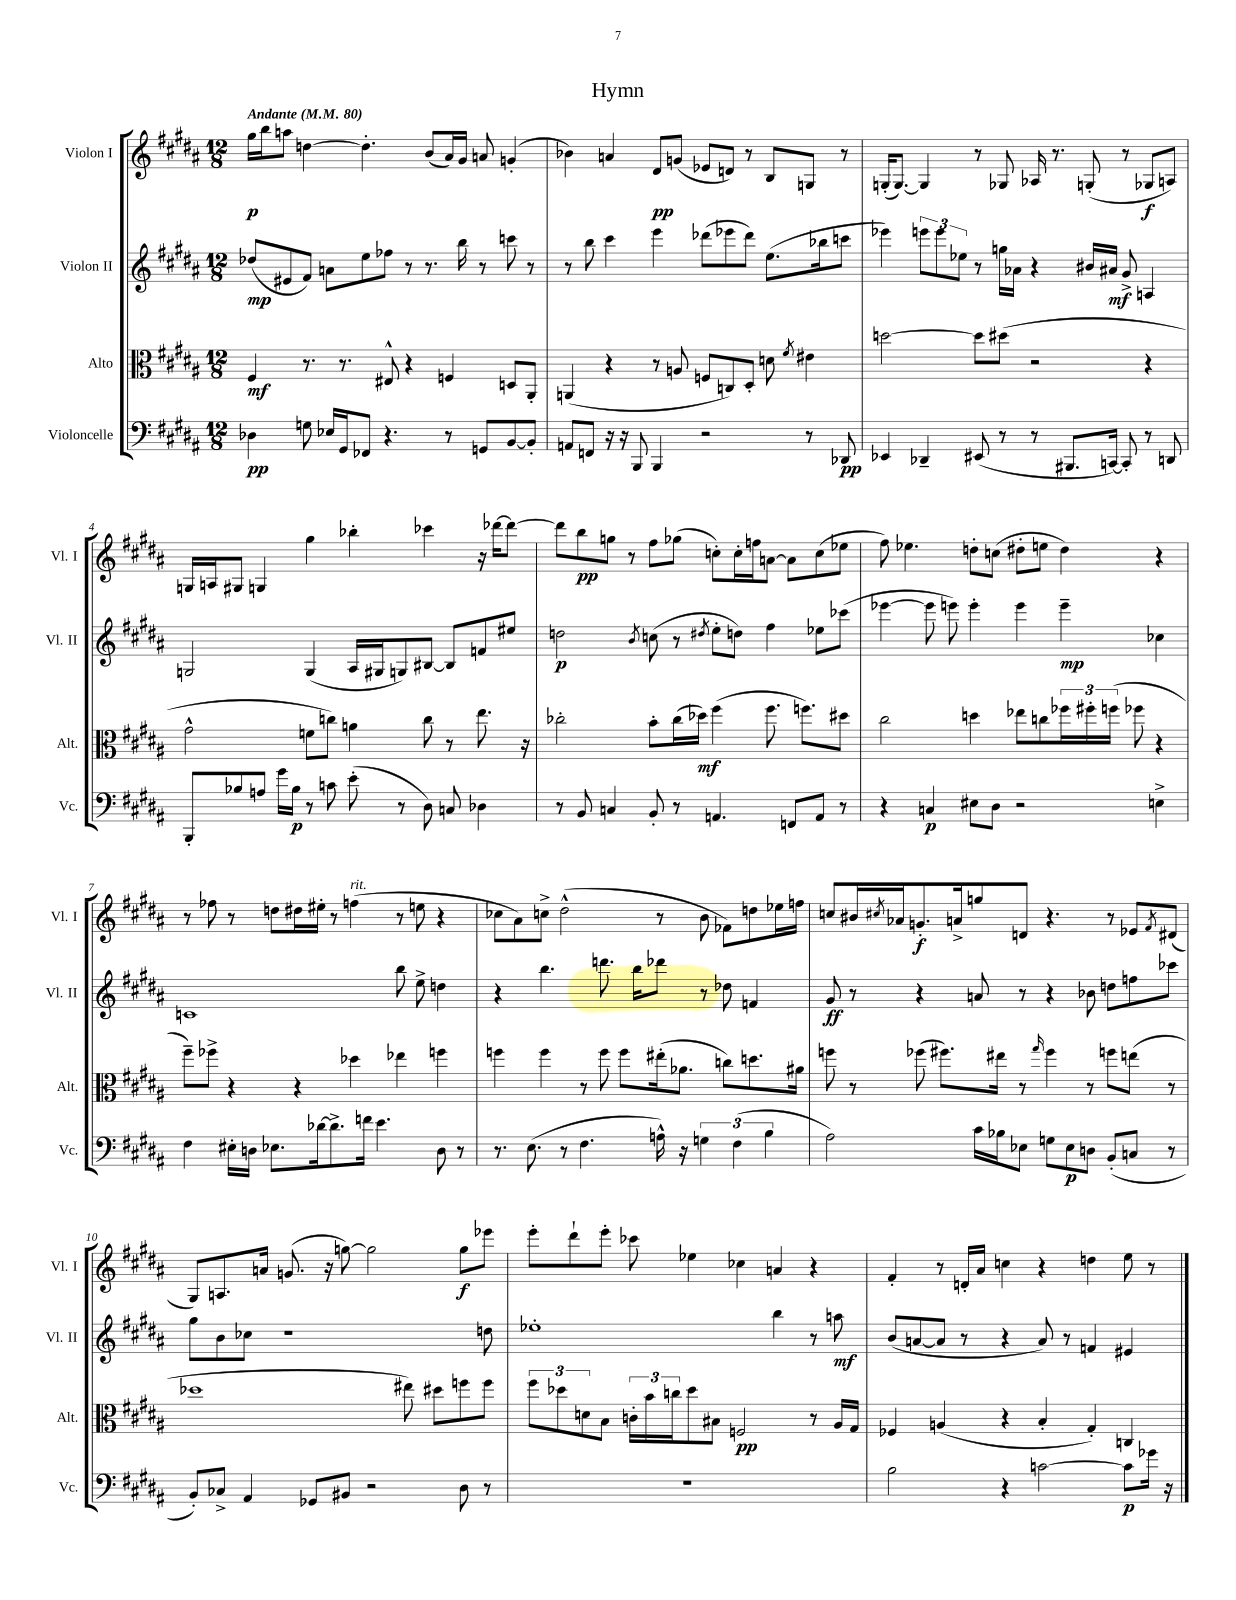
\header { title = "Hymn" }
<<
\new StaffGroup <<
\new Staff = "s0" \with { instrumentName = "Violon I" shortInstrumentName = "Vl. I" } {
    \clef treble \key b \major \numericTimeSignature \time 12/8 \tempo "Andante" 4 = 80
    gis''16\p b''16 a''8 d''4~ d''4.-. b'8( ais'16) gis'16 a'8 g'4-.( |
    bes'4) a'4 dis'8\pp g'8( ees'8 d'8) r8 b8 g8 r8 |
    g16-.( g8.~) g4 r8 ges8 aes16 r8. g8-.( r8 ges8\f a8) |
    g16 a16 gis8 g4 gis''4 bes''4-. ces'''4 r16 des'''16~ des'''8~ |
    des'''8 b''8\pp g''8 r8 fis''8 ges''8( c''8-.) c''16-. f''16 a'8~ a'8 c''8( ees''8 |
    fis''8) ees''4. d''8-. c''8( dis''8-. e''8 dis''4) r4 |
    r8 fes''8 r8 d''8 dis''16 eis''16-. r8 f''4^\markup { \italic "rit." }( r8 e''8 r4 |
    ces''8 ais'8) c''8-> dis''2-^( r8 b'8 fes'8) d''8 ees''16 f''16 |
    c''8 bis'16 \acciaccatura { cis''8 } aes'16 g'8.-.\f a'16-> g''8 d'8 r4. r8 ees'8 \acciaccatura { fis'8 } dis'8( |
    gis8) a8. a'16 g'8.( r16 g''8~) g''2 g''8\f ees'''8 |
    e'''8-. dis'''8-! e'''8-. ces'''8 ees''4 ces''4 a'4 r4 |
    fis'4-. r8 d'16-. ais'16 c''4 r4 d''4 e''8 r8 \bar "|." |
}
\new Staff = "s1" \with { instrumentName = "Violon II" shortInstrumentName = "Vl. II" } {
    \clef treble \key b \major \numericTimeSignature \time 12/8
    des''8\mp( eis'8 fis'8) a'8 e''8 fes''8 r8 r8. b''16 r8 c'''8 r8 |
    r8 b''8 cis'''4 e'''4 des'''8( ees'''8 des'''8) e''8.( bes''16 c'''8 |
    ees'''4) \tuplet 3/2 { e'''8 e'''8 ees''8 } r8 g''16 aes'16 r4 bis'16 ais'16\mf gis'8-> a4 |
    g2 g4( ais16 gis16 g8) bis8~ bis8 f'8 eis''8 |
    d''2\p \acciaccatura { b'8 } c''8( r8 \acciaccatura { dis''8 } e''8-. d''8) fis''4 ees''8 ces'''8( |
    ees'''4~ ees'''8 e'''8) e'''4-. e'''4 e'''4--\mp ces''4 |
    c'1 b''8 e''8-> d''4 |
    r4 b''4. d'''8. b''16 des'''8 r8 des''8 f'4 |
    gis'8\ff r8 r4 a'8 r8 r4 bes'8 d''8 f''8 ces'''8 |
    gis''8 b'8 ces''8 r1 d''8 |
    ees''1-. b''4 r8 a''8\mf |
    b'8( a'8~ a'8 r8 r4 a'8) r8 f'4 eis'4 \bar "|." |
}
\new Staff = "s2" \with { instrumentName = "Alto" shortInstrumentName = "Alt." } {
    \clef alto \key b \major \numericTimeSignature \time 12/8
    fis4\mf r8. r8. eis8-^ r4 f4 d8 ais,8-. |
    a,4( r4 r8 a8 f8 c8) dis8-. d'8 \acciaccatura { fis'8 } eis'4 |
    d''2~ d''8 dis''8( r2 r4 |
    gis'2-^ f'8 c''8) a'4 c''8 r8 e''8. r16 |
    ces''2-. b'8-. ces''16( des''16\mf) fis''4( fis''8. f''8.) dis''8 |
    cis''2 d''4 ees''8 c''8 \tuplet 3/2 { fes''16 fis''16-. f''16( } fes''8 r4 |
    fis''8--) fes''8-> r4 r4 des''4 ees''4 f''4 |
    f''4 f''4 r8 f''8 f''8 eis''16-.( aes'8. c''8) d''8. ais'16 |
    f''8 r8 fes''8( fis''8.) eis''16 r8 \grace { gis''16 } fis''4 r8 f''8 e''8( r8 |
    des''1 eis''8) dis''8 f''8 f''8 |
    \tuplet 3/2 { fis''8 des''8 d'8 } b8 \tuplet 3/2 { c'16-. b'16 c''16 } des''8 bis8 f2\pp r8 ais16 gis16 |
    fes4 a4( r4 b4-. gis4-.) c4 \bar "|." |
}
\new Staff = "s3" \with { instrumentName = "Violoncelle" shortInstrumentName = "Vc." } {
    \clef bass \key b \major \numericTimeSignature \time 12/8
    des4\pp g8 ees16 gis,16 fes,8 r4. r8 g,8 b,8~ b,8-. |
    a,8 f,8 r16 r16 b,,8 b,,4 r2 r8 des,8\pp |
    ees,4 des,4-- eis,8( r8 r8 bis,,8. c,16~) c,8-. r8 d,8 |
    b,,8-. bes8 a8 gis'16 bes16\p r8 c'8 e'8-.( r8 dis8) c8 des4 |
    r8 b,8 c4 b,8-. r8 a,4. f,8 a,8 r8 |
    r4 c4\p eis8 dis8 r2 e4-> |
    fis4 eis16-. d16 ees8. des'16~ des'8.-> f'16 e'4. d8 r8 |
    r8. e8.( r8 fis4. a16-^) r16 \tuplet 3/2 { g4 fis4( b4 } |
    ais2) cis'16 bes16 ees8 g8 ees8\p d8 b,8-.( c8 r8 |
    b,8-.) ces8-> ais,4 ges,8 bis,8 r2 dis8 r8 |
    R1. |
    b2 r4 c'2~ c'8\p ges'16 r16 \bar "|." |
}
>>
>>
